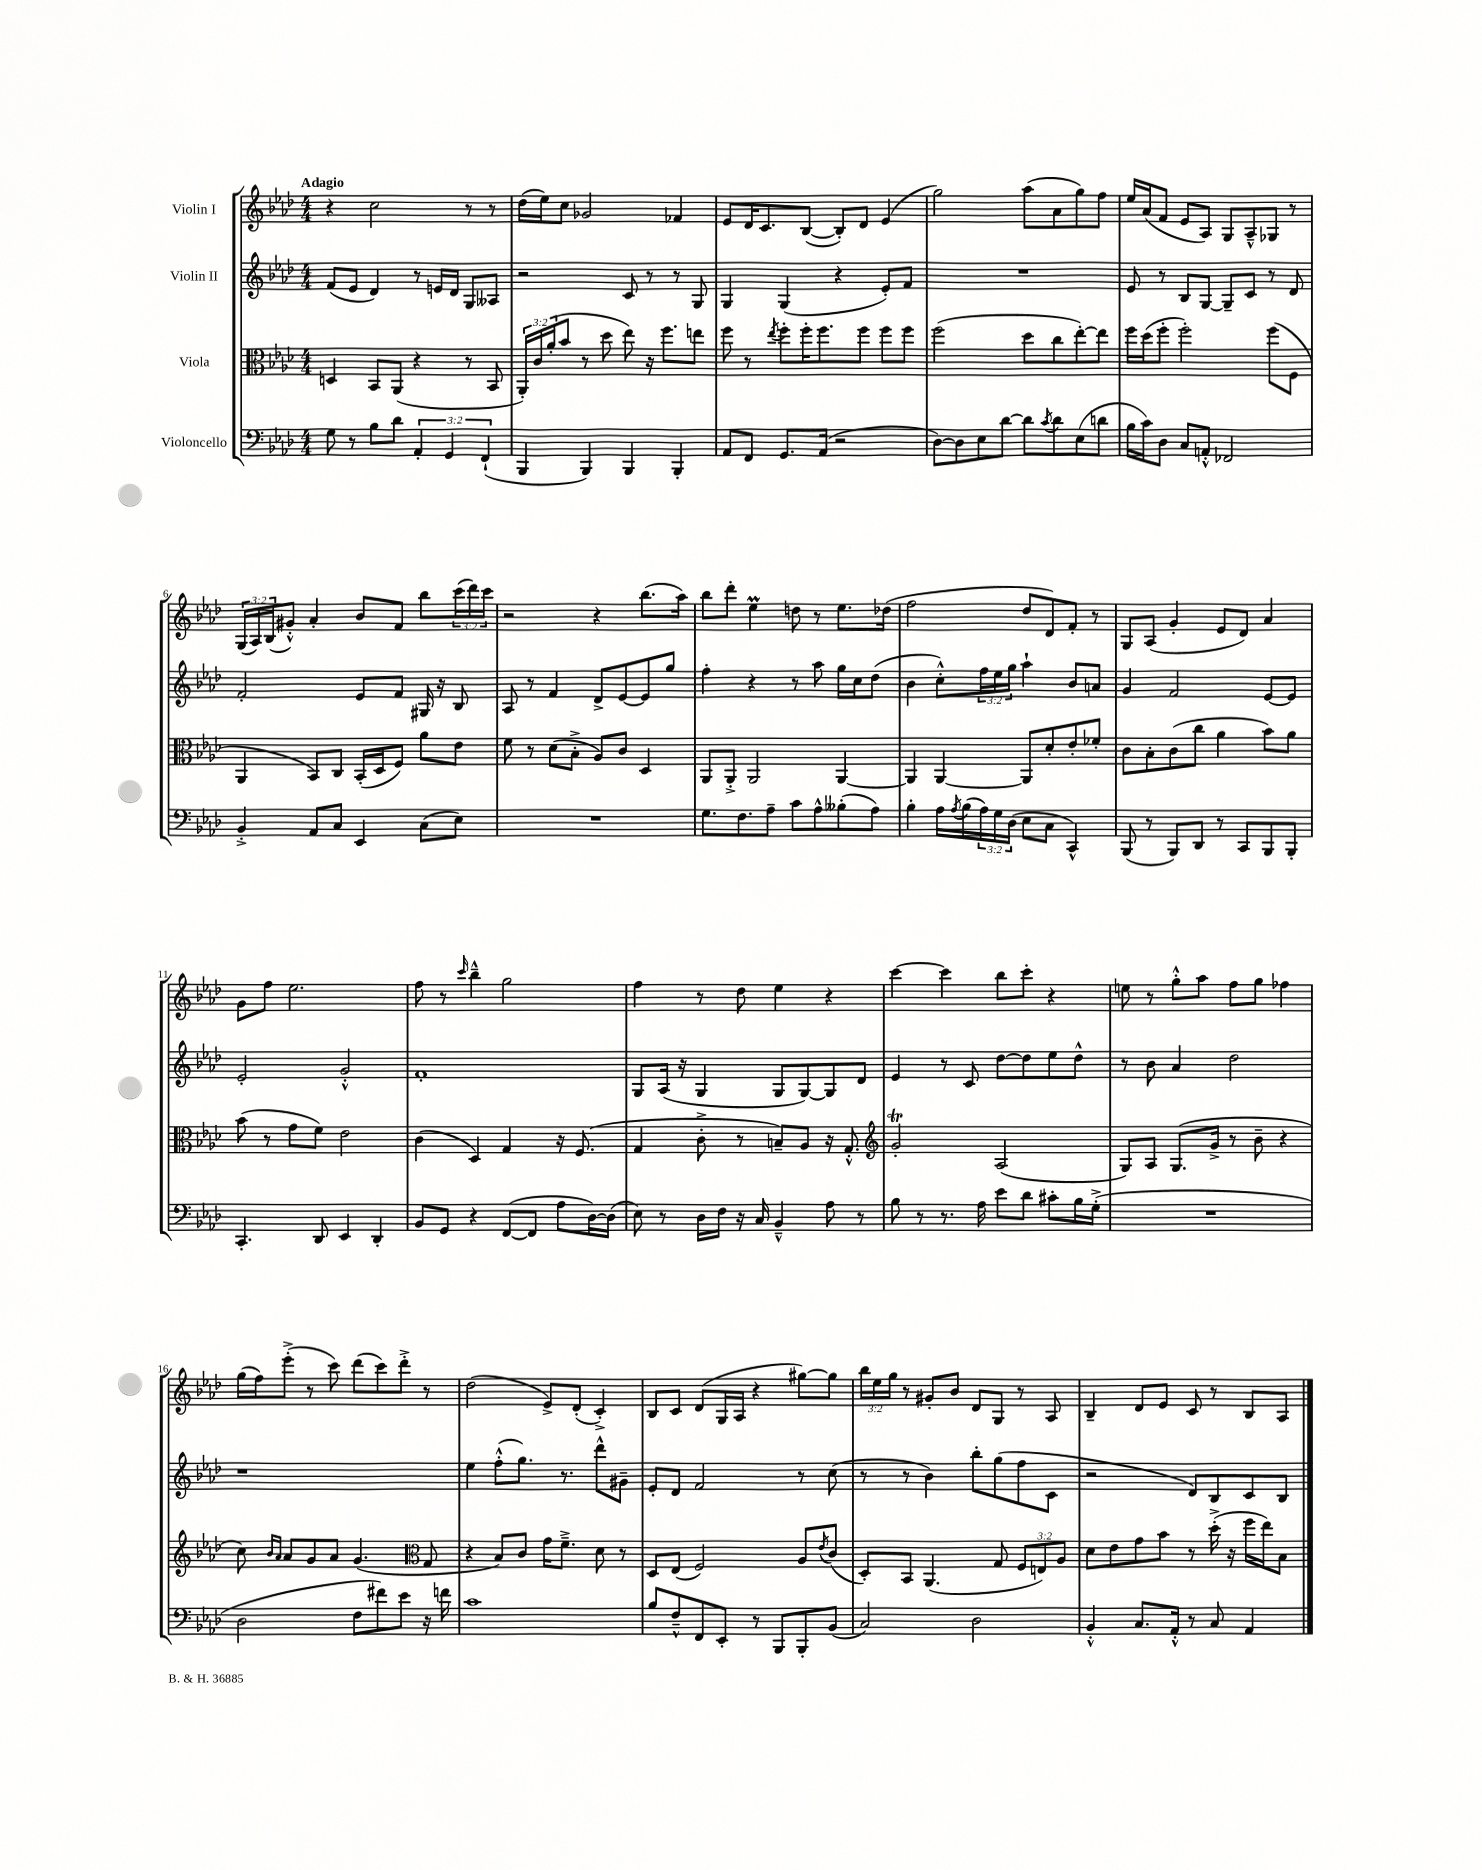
<<
\new StaffGroup <<
\new Staff = "s0" \with { instrumentName = "Violin I" } {
    \clef treble \key aes \major \numericTimeSignature \time 4/4 \override Staff.TupletNumber.text = #tuplet-number::calc-fraction-text \tempo "Adagio"
    r4 c''2 r8 r8 |
    des''16( ees''16) c''8 ges'2 fes'4 |
    ees'8 des'16 c'8. bes8~( bes8-.) des'8 ees'4( |
    g''2) aes''8( aes'8 g''8) f''8 |
    ees''16 aes'16( f'8 ees'8 aes8) g8 aes8---^ ges8 r8 |
    \tuplet 3/2 { g16( aes16) bes16( } gis'8-.-^) aes'4-. bes'8 f'8 bes''8 \tuplet 3/2 { c'''16( des'''16) c'''16 } |
    r2 r4 bes''8.( aes''16) |
    bes''8 des'''8-. ees''4\prall d''8 r8 ees''8. des''16( |
    f''2 des''8 des'8) f'8-. r8 |
    g8 aes8( g'4-. ees'8 des'8) aes'4 |
    g'8 f''8 ees''2. |
    f''8 r8 \grace { c'''16 } bes''4---^ g''2 |
    f''4 r8 des''8 ees''4 r4 |
    c'''4~ c'''4 bes''8 c'''8-. r4 |
    e''8 r8 g''8-.-^ aes''8 f''8 g''8 fes''4 |
    g''16( f''16) ees'''8-.->( r8 c'''8) des'''8( c'''8) des'''8-.-> r8 |
    des''2( ees'8->) des'8-.( c'4-.->) |
    bes8 c'8 des'8( g16 aes16 r4 gis''8~) gis''8 |
    \tuplet 3/2 { bes''16 ees''16 g''16 } r8 gis'8-. bes'8 des'8 g8 r8 aes8 |
    bes4-- des'8 ees'8 c'8 r8 bes8 aes8 \bar "|." |
}
\new Staff = "s1" \with { instrumentName = "Violin II" } {
    \clef treble \key aes \major \numericTimeSignature \time 4/4 \override Staff.TupletNumber.text = #tuplet-number::calc-fraction-text
    f'8( ees'8 des'4) r8 e'16 des'16 g8 aeses8 |
    r2 c'8 r8 r8 g8 |
    g4 g4( r4 ees'8-.) f'8 |
    R1 |
    ees'8 r8 bes8 g8~ g8-- c'8 r8 des'8 |
    f'2-. ees'8 f'8 gis16 r16 bes8 |
    aes8 r8 f'4 des'8-> ees'8~ ees'8 g''8 |
    f''4-. r4 r8 aes''8 g''16 c''16 des''8( |
    bes'4 c''8-.-^) \tuplet 3/2 { f''16 ees''16 g''16 } aes''4-! bes'8 a'8 |
    g'4 f'2 ees'8~ ees'8 |
    ees'2-. g'2-.-^ |
    f'1-. |
    g8 aes16( r16 g4 g8 g8~) g8 des'8 |
    ees'4 r8 c'8 des''8~ des''8 ees''8 des''8-^ |
    r8 bes'8 aes'4 des''2 |
    r1 |
    ees''4 f''8-.-^( g''8.) r8. des'''8-^ gis'8-- |
    ees'8-. des'8 f'2 r8 c''8( |
    r8 r8 bes'4) bes''8-. g''8( f''8 c'8 |
    r2 des'8) bes8 c'8 bes8 \bar "|." |
}
\new Staff = "s2" \with { instrumentName = "Viola" } {
    \clef alto \key aes \major \numericTimeSignature \time 4/4 \override Staff.TupletNumber.text = #tuplet-number::calc-fraction-text
    d4 bes,8 aes,8( r4 r8 bes,8 |
    \tuplet 3/2 { aes,16-.) c'16 aes'16-.( } bes'8 r8 des''8 ees''8) r16 f''8. e''8 |
    f''8 r8 \acciaccatura { ees''8 } f''8-. f''16-. f''8. f''8 f''8 f''8 |
    f''2( des''8 c''8 ees''8~-.) ees''8 |
    f''16 des''16( f''8-. f''2-.) f''8( f8 |
    aes,4 bes,8) c8 bes,16-.( des16 f8) aes'8 ees'8 |
    f'8 r8 des'8( bes8-.-> aes8) c'8 des4 |
    aes,8 aes,8-.-> aes,2 aes,4~ |
    aes,4 aes,4~ aes,8 des'8-. ees'8-. fes'8-. |
    c'8 bes8-. c'8( c''8 aes'4 bes'8) aes'8 |
    bes'8( r8 g'8 f'8) ees'2 |
    c'4( des4) g4 r16 f8.( |
    g4 c'8-.-> r8 b8--) aes8 r16 g8.-.-^ |
    \clef treble g'2-.\trill aes2( |
    g8) aes8 g8.( g'16-> r8 bes'8-- r4 |
    c''8) \grace { bes'16 aes'16 } aes'8 g'8 aes'8 g'4.( \clef alto g8 |
    r4 bes8) c'8 g'16 f'8.---> des'8 r8 |
    des8 ees8( f2) aes8 \acciaccatura { ees'8 } c'8( |
    des8-.) bes,8 aes,4.( g8 \tuplet 3/2 { f8 e8) aes8 } |
    des'8 ees'8 g'8 bes'8 r8 des''16-.->( r16 f''16 ees''16) bes8 \bar "|." |
}
\new Staff = "s3" \with { instrumentName = "Violoncello" } {
    \clef bass \key aes \major \numericTimeSignature \time 4/4 \override Staff.TupletNumber.text = #tuplet-number::calc-fraction-text
    g8 r8 bes8 des'8 \tuplet 3/2 { aes,4-. g,4 f,4-!( } |
    bes,,4 bes,,4) bes,,4 bes,,4-. |
    aes,8 f,8 g,8. aes,16( r2 |
    des8~) des8 ees8 des'8~ des'8 \acciaccatura { c'8 } des'8 ees8( d'8 |
    bes16 c'16) des8 c8 a,8-.-^ fes,2 |
    bes,4-.-> aes,8 c8 ees,4 c8( ees8) |
    R1 |
    g8. f8. aes8-- c'8 aes8-^ beses8-.( aes8) |
    bes4-. aes16 \acciaccatura { aes8 } bes16( \tuplet 3/2 { aes16) g16 des16( } ees8 c8 c,4-^) |
    bes,,8( r8 bes,,8) des,8 r8 c,8 bes,,8 bes,,8-. |
    c,4.-. des,8 ees,4 des,4-. |
    bes,8 g,8 r4 f,8~( f,8 aes8 des16~) des16( |
    ees8) r8 des16 f16 r16 c16 bes,4---^ aes8 r8 |
    bes8 r8 r8. aes16 ees'8 des'8 cis'8-. bes16 g16-.->( |
    R1 |
    des2 f8 fis'8) ees'8 r16 f'16 |
    c'1 |
    bes8 f8---^ f,8 ees,8-. r8 bes,,8 bes,,8-. bes,8( |
    c2) des2 |
    bes,4-.-^ c8. aes,16-.-^ r8 c8 aes,4 \bar "|." |
}
>>
>>
